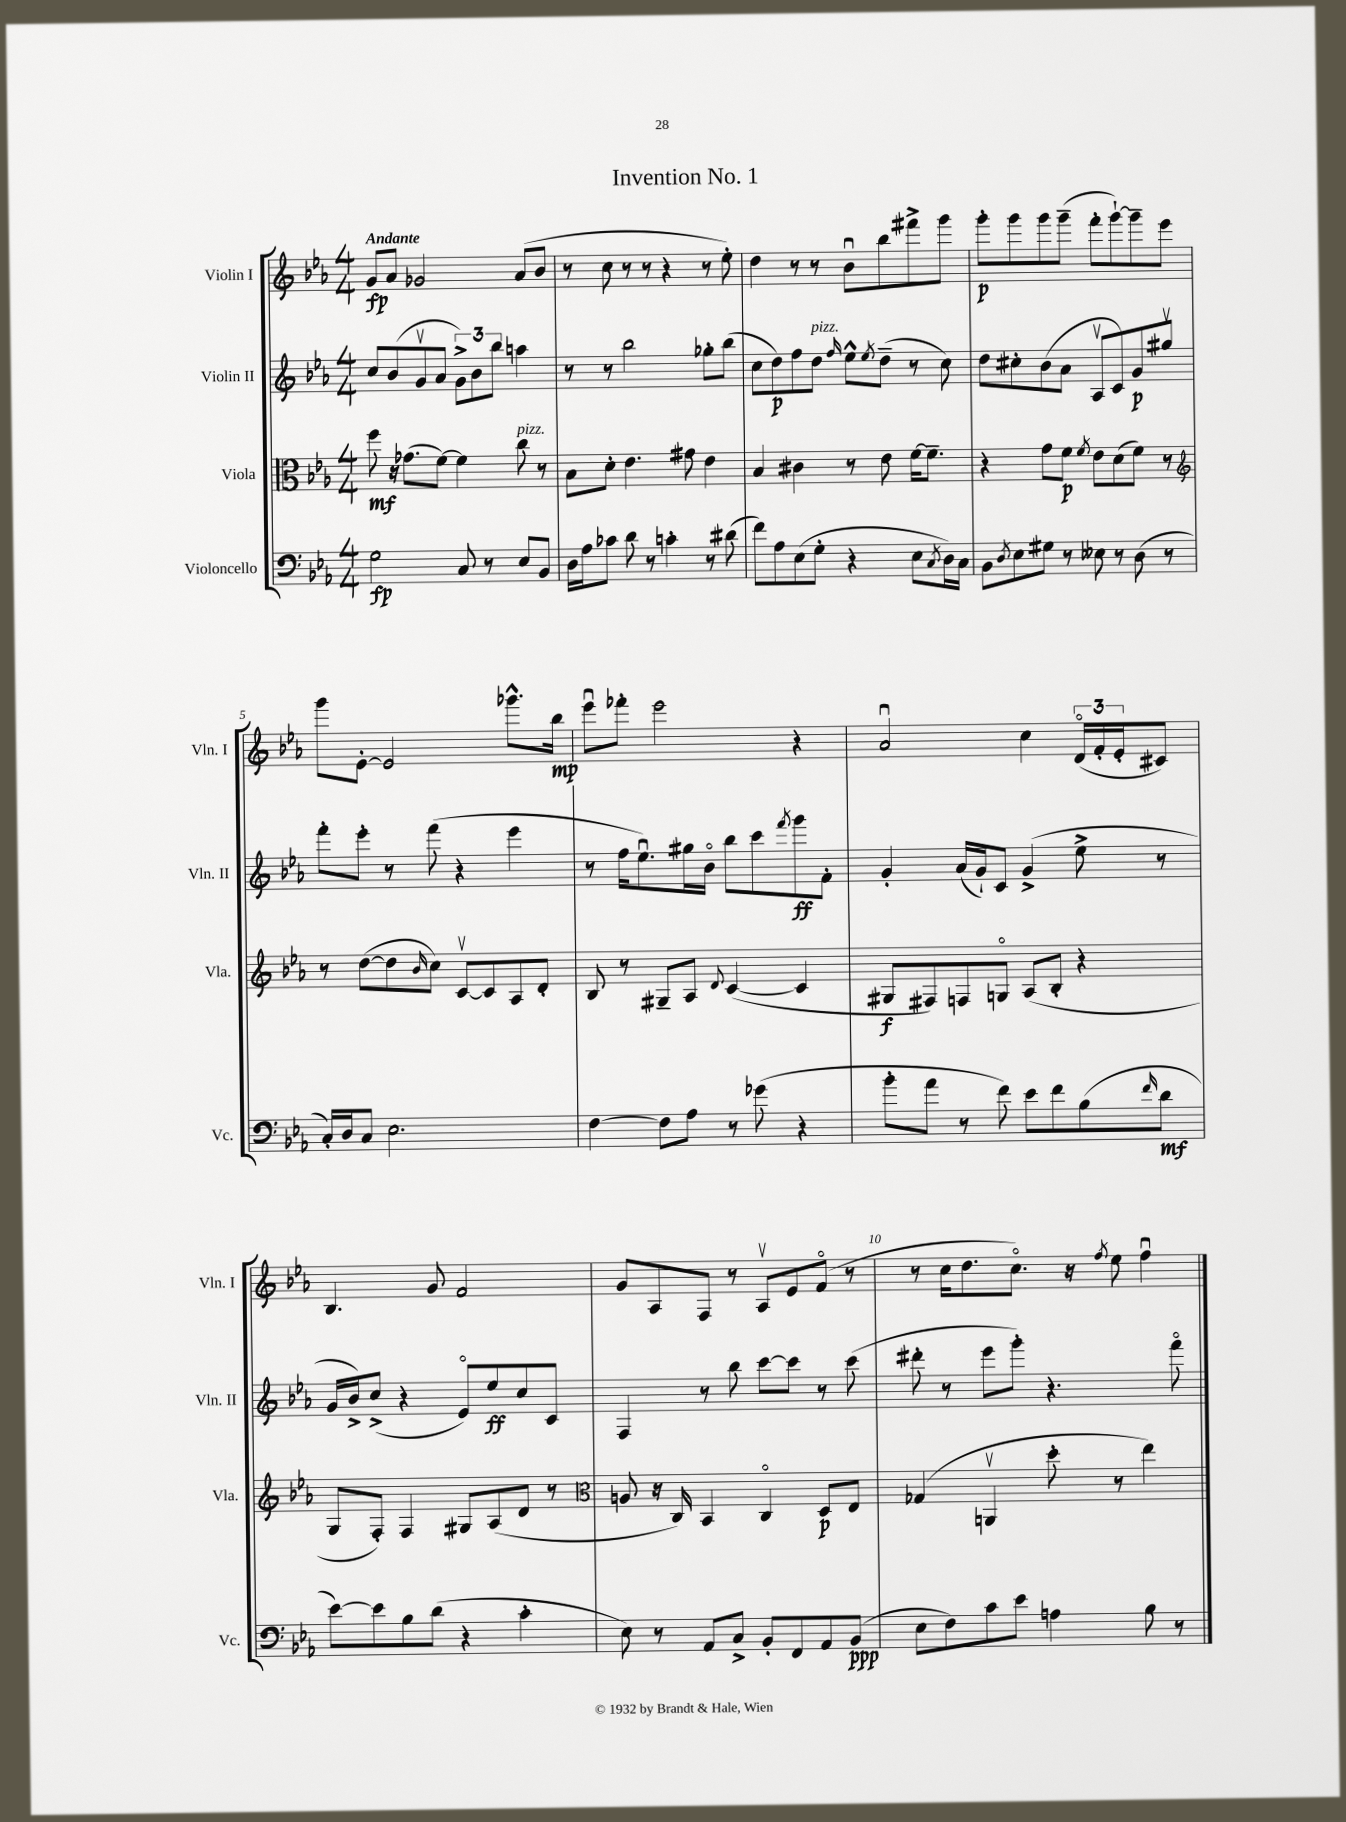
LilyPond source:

\header { title = "Invention No. 1" }
<<
\new StaffGroup <<
\new Staff = "s0" \with { instrumentName = "Violin I" shortInstrumentName = "Vln. I" } {
    \clef treble \key ees \major \numericTimeSignature \time 4/4 \tempo "Andante"
    g'8\fp aes'8 ges'2 aes'8( bes'8 |
    r8 c''8 r8 r8 r4 r8 ees''8-.) |
    d''4 r8 r8 bes'8\downbow bes''8 fis'''8-> g'''8 |
    g'''8-.\p g'''8 g'''8 g'''8--( f'''8-. g'''8~-!) g'''8-- ees'''8 |
    g'''8 ees'8~-. ees'2 ges'''8.-^ bes''16\mp |
    ees'''8\downbow fes'''8-. ees'''2 r4 |
    aes'2\downbow c''4 \tuplet 3/2 { d'16\flageolet( f'16-. ees'16-. } cis'8) |
    bes4. g'8 f'2 |
    g'8 aes8 f8 r8 aes8\upbow ees'8 f'8\flageolet( r8 |
    r8 c''16 d''8. c''8.\flageolet) r16 \acciaccatura { f''8 } ees''8 f''4\downbow \bar "|." |
}
\new Staff = "s1" \with { instrumentName = "Violin II" shortInstrumentName = "Vln. II" } {
    \clef treble \key ees \major \numericTimeSignature \time 4/4
    c''8 bes'8( g'8\upbow aes'8 \tuplet 3/2 { g'8->) bes'8 bes''8 } a''4 |
    r8 r8 bes''2 ges''8-. bes''8( |
    c''8 d''8\p) f''8 d''8^\markup { \italic "pizz." } \grace { f''16 } ees''8-^ \acciaccatura { ees''8 } d''8--( r8 c''8) |
    d''8 cis''8-. bes'8( aes'8 aes8\upbow c'8) g'8\p gis''8\upbow |
    f'''8-. ees'''8-. r8 f'''8( r4 ees'''4 |
    r8 f''16 ees''8.\downbow) gis''16 bes'16\flageolet bes''8 c'''8 \acciaccatura { f'''8 } g'''8\ff f'8-. |
    g'4-. aes'16( g'16-!) c'8 g'4->( ees''8-> r8 |
    g'16 bes'16->) c''8->( r4 ees'8\flageolet) ees''8\ff c''8 c'8 |
    f4 r8 bes''8 c'''8~ c'''8 r8 c'''8( |
    dis'''8-. r8 ees'''8 g'''8-.) r4. f'''8\flageolet \bar "|." |
}
\new Staff = "s2" \with { instrumentName = "Viola" shortInstrumentName = "Vla." } {
    \clef alto \key ees \major \numericTimeSignature \time 4/4
    f''8\mf r16 ges'8.( f'8~) f'4 c''8^\markup { \italic "pizz." } r8 |
    bes8 d'8-. ees'4. gis'8 ees'4 |
    bes4 cis'4 r8 ees'8 f'16~ f'8.-- |
    r4 g'8 f'8\p \acciaccatura { f'8 } ees'8 d'8( f'8) r8 |
    \clef treble r8 d''8~( d''8 \grace { bes'16 } c''8) c'8~\upbow c'8 aes8 d'8-. |
    bes8 r8 gis8-- aes8 \appoggiatura { d'8 } c'4~( c'4 |
    gis8\f fis8) f8 g8\flageolet aes8( bes8-. r4 |
    g8 f8-.) f4 gis8 aes8( d'8 r8 |
    \clef alto a8 r16 c16) bes,4 c4\flageolet d8\p ees8 |
    ges4( a,4\upbow d''8-. r8 ees''4) \bar "|." |
}
\new Staff = "s3" \with { instrumentName = "Violoncello" shortInstrumentName = "Vc." } {
    \clef bass \key ees \major \numericTimeSignature \time 4/4
    g2\fp c8 r8 ees8 bes,8 |
    d16 aes16 ces'8 d'8 r8 c'4-. r8 dis'8( |
    f'8) aes8 ees8( g8-. r4 ees8 \acciaccatura { c8 } d16) c16 |
    bes,8 \acciaccatura { d8 } ees8 gis8 r8 eeses8 r8 d8( r8 |
    c16-.) d16 c8 ees2. |
    f4~ f8 aes8 r8 ges'8( r4 |
    bes'8-. aes'8 r8 f'8) ees'8 f'8 bes8( \grace { f'16 } d'8\mf |
    ees'8~) ees'8 bes8 d'8( r4 c'4-. |
    ees8) r8 aes,8 c8-> bes,8-. f,8 aes,8 bes,8\ppp( |
    ees8 f8) c'8 ees'8 a4 bes8 r8 \bar "|." |
}
>>
>>
\layout { \context { \Score \override BarNumber.break-visibility = ##(#f #t #t) barNumberVisibility = #(every-nth-bar-number-visible 5) } }
